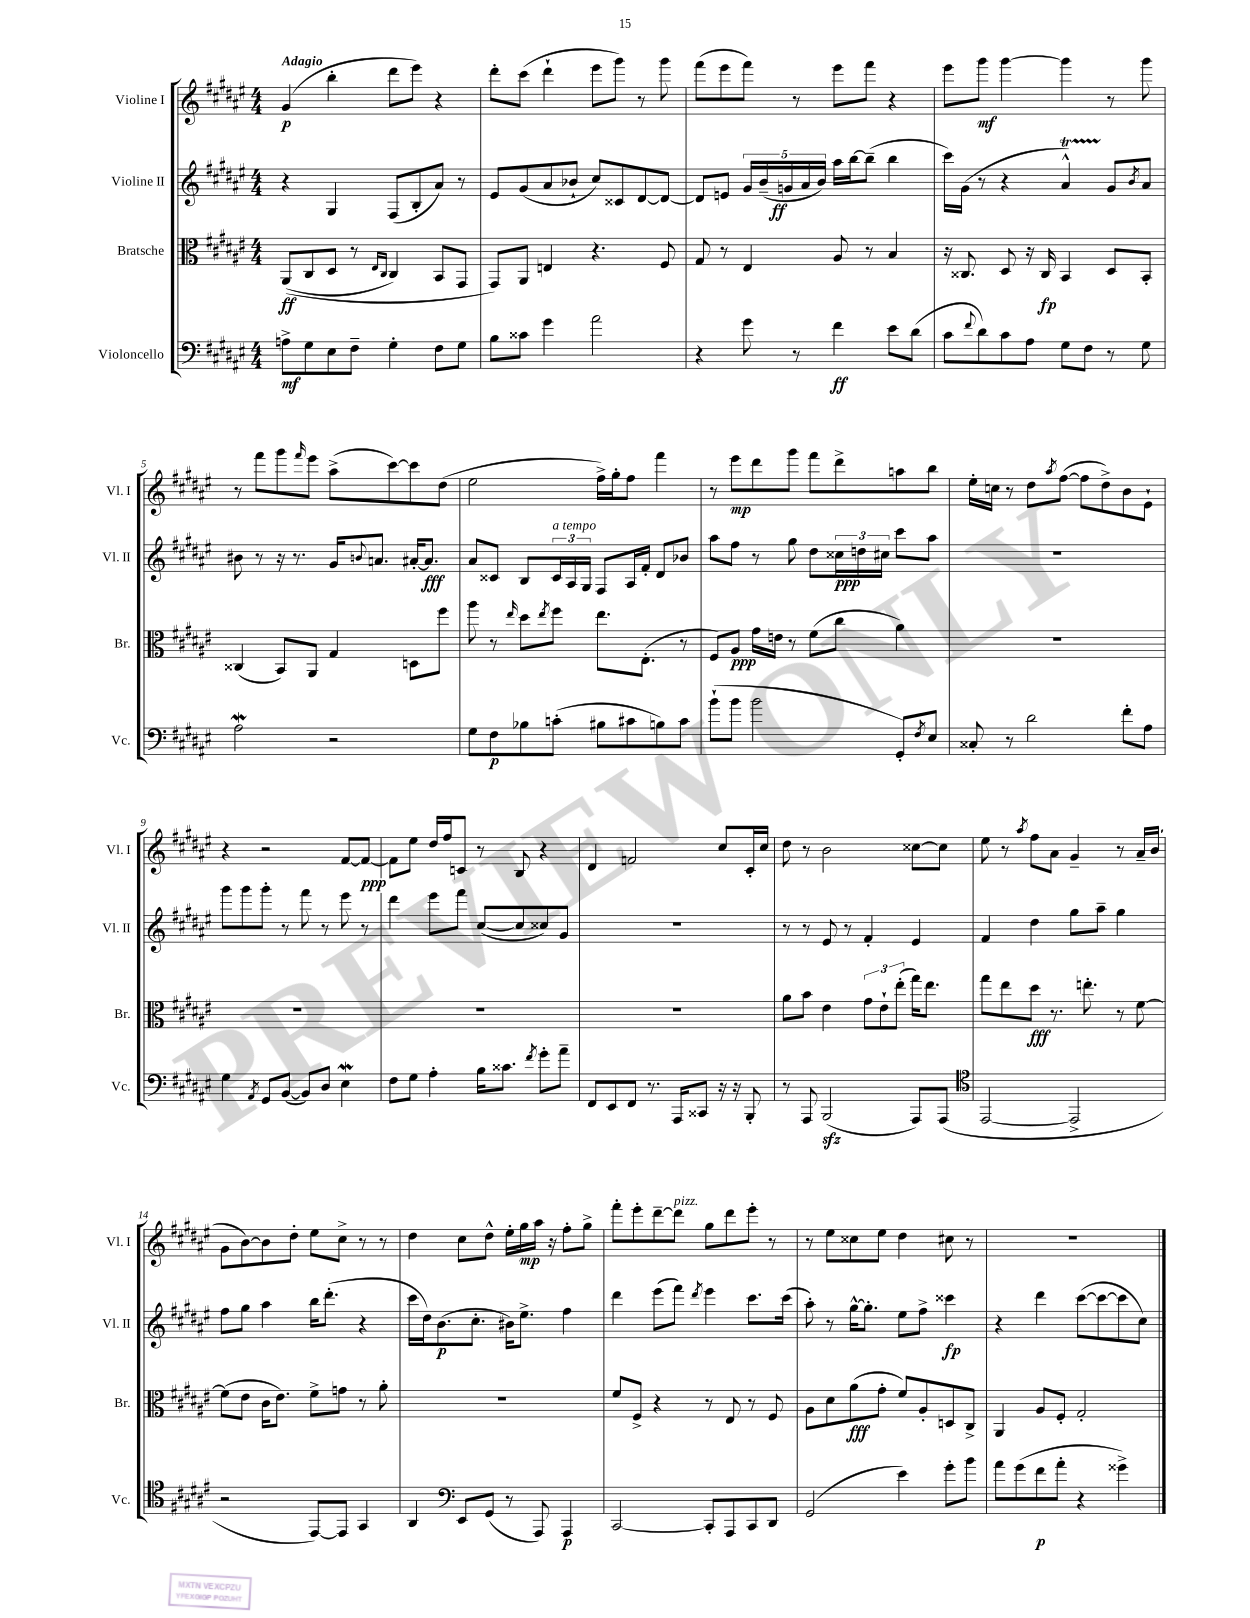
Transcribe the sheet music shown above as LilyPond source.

<<
\new StaffGroup <<
\new Staff = "s0" \with { instrumentName = "Violine I" shortInstrumentName = "Vl. I" } {
    \clef treble \key fis \major \numericTimeSignature \time 4/4 \tempo "Adagio"
    gis'4\p( b''4-. dis'''8 eis'''8) r4 |
    dis'''8-. cis'''8( dis'''4-! eis'''8 gis'''8) r8 gis'''8 |
    fis'''8( eis'''8 fis'''8) r8 eis'''8 fis'''8 r4 |
    eis'''8 gis'''8\mf gis'''4~ gis'''4 r8 gis'''8 |
    r8 fis'''8 gis'''8 \grace { fis'''16 } eis'''8 ais''8->( cis'''8~) cis'''8 dis''8( |
    eis''2 fis''16->) gis''16-. fis''8 fis'''4 |
    r8 eis'''8\mp dis'''8 gis'''8 fis'''8 dis'''8-> a''8 b''8 |
    eis''16-. c''16 r8 dis''8 \acciaccatura { ais''8 } fis''8~( fis''8 dis''8->) b'8 eis'8-! |
    r4 r2 fis'8~ fis'8~\ppp |
    fis'8 eis''8 dis''16 fis''16 c'8 r8 b8 r4 |
    dis'4 f'2 cis''8 cis'16-. cis''16 |
    dis''8 r8 b'2 cisis''8~ cisis''8 |
    eis''8 r8 \acciaccatura { ais''8 } fis''8 ais'8 gis'4-- r8 ais'16-- b'16( |
    gis'8 b'8~) b'8 dis''8-. eis''8 cis''8-> r8 r8 |
    dis''4 cis''8 dis''8-^ eis''16-. gis''16\mp ais''16 r16 fis''8-. gis''8-> |
    fis'''8-. eis'''8-. dis'''8~-- dis'''8^\markup { \italic "pizz." } gis''8 dis'''8 eis'''8-. r8 |
    r8 eis''8 cisis''8 eis''8 dis''4 cis''8 r8 |
    R1 \bar "|." |
}
\new Staff = "s1" \with { instrumentName = "Violine II" shortInstrumentName = "Vl. II" } {
    \clef treble \key fis \major \numericTimeSignature \time 4/4
    r4 gis4 fis8( b8-. ais'8) r8 |
    eis'8 gis'8( ais'8 bes'8-! cis''8) cisis'8 dis'8~ dis'8~ |
    dis'8 e'8 \tuplet 5/4 { gis'16 b'16--( g'16\ff ais'16 b'16) } ais''16 b''16~ b''8--( b''4 |
    cis'''16) gis'16( r8 r4 ais'4-^\startTrillSpan) gis'8\stopTrillSpan \acciaccatura { b'8 } ais'8 |
    bis'8 r8 r16 r8. gis'16 \appoggiatura { b'8 } a'8. ais'16~-. ais'8.\fff |
    ais'8 cisis'8 b8 \tuplet 3/2 { cisis'16^\markup { \italic "a tempo" } ais16 gis16 } fis8 ais16 fis'16-. dis'8 bes'8 |
    ais''8 fis''8 r8 gis''8 dis''8 \tuplet 3/2 { cisis''16\ppp d''16 cis''16 } cis'''8 ais''8 |
    R1 |
    gis'''8 gis'''8 gis'''8-. r8 fis'''8 r8 eis'''8 r8 |
    dis'''4 eis'''8 fis'''8 cis''8~( cis''8 cisis''8) gis'8 |
    R1 |
    r8 r8 eis'8 r8 fis'4-. eis'4 |
    fis'4 dis''4 gis''8 ais''8-- gis''4 |
    fis''8 gis''8 ais''4 b''16 dis'''8.-.( r4 |
    cis'''16 dis''16) b'8.\p( cis''8.-. bis'16) eis''8.-> fis''4 |
    dis'''4 eis'''8( fis'''8) \acciaccatura { dis'''8 } eis'''4 cis'''8. cis'''16( |
    ais''8-.) r8 gis''16~-^ gis''8.-. eis''8 fis''8-> cisis'''4\fp |
    r4 dis'''4 cis'''8~( cis'''8~ cis'''8 cis''8) \bar "|." |
}
\new Staff = "s2" \with { instrumentName = "Bratsche" shortInstrumentName = "Br." } {
    \clef alto \key fis \major \numericTimeSignature \time 4/4
    ais,8\ff(\( cis8 dis8 r8 \grace { eis16 cis16 } cis4) b,8 gis,8 |
    gis,8\) ais,8 e4 r4. fis8 |
    gis8 r8 eis4 ais8 r8 b4 |
    r16 cisis8. dis8 r16 cisis16\fp b,4 dis8 b,8-. |
    cisis4( b,8) ais,8 gis4 d8 fis''8 |
    ais''8 r8 \grace { eis''16 } dis''8 \acciaccatura { eis''8 } fis''8 eis''8. eis8.-.( r8 |
    fis8) ais8\ppp gis'16 e'16 r8 fis'8( cis''8 ais'4) |
    R1 |
    R1 |
    R1 |
    R1 |
    ais'8 b'8 eis'4 \tuplet 3/2 { gis'8 eis'8-! eis''8-.( } gis''16) eis''8. |
    gis''8 eis''8 dis''8\fff r8. e''8.-. r8 fis'8~ |
    fis'8( eis'8 cis'16 eis'8.) fis'8-> g'8 r8 ais'8-. |
    R1 |
    fis'8 fis8-> r4 r8 eis8 r8 fis8 |
    ais8 dis'8 ais'8\fff( gis'8-. fis'8) ais8-. d8 cis8-> |
    ais,4 ais8 fis8-. gis2-. \bar "|." |
}
\new Staff = "s3" \with { instrumentName = "Violoncello" shortInstrumentName = "Vc." } {
    \clef bass \key fis \major \numericTimeSignature \time 4/4
    a8->\mf gis8 eis8 fis8-- gis4-. fis8 gis8 |
    b8 cisis'8 gis'4 ais'2 |
    r4 gis'8 r8 fis'4\ff eis'8 dis'8( |
    cis'8 \appoggiatura { fis'8 } dis'8) cis'8 ais8 gis8 fis8 r8 gis8 |
    ais2\mordent r2 |
    gis8 fis8\p bes8 c'8-.( bis8 cis'8 b8) cis'8 |
    b'8-!( b'8 b'2 gis,8-.) \acciaccatura { fis8 } eis8 |
    cisis8-. r8 dis'2 fis'8-. ais8 |
    gis4 \acciaccatura { ais,8 } gis,8 b,8~( b,8) dis8 eis4\mordent |
    fis8 gis8 ais4-. b16 cisis'8. \acciaccatura { fis'8 } gis'8-. ais'8-- |
    fis,8 eis,8 fis,8 r8. ais,,16 cisis,8 r16 r16 b,,8-. |
    r8 ais,,8 b,,2\sfz( ais,,8) ais,,8( |
    \clef tenor eis,2~ eis,2-> |
    r2 eis,8~) eis,8 gis,4 |
    ais,4 \clef bass eis,8 gis,8( r8 ais,,8) ais,,4\p |
    cis,2~ cis,8-. ais,,8 cis,8 dis,8 |
    gis,2( eis'4) gis'8-. b'8 |
    ais'8 gis'8( fis'8\p ais'8-. r4 gisis'4->) \bar "|." |
}
>>
>>
